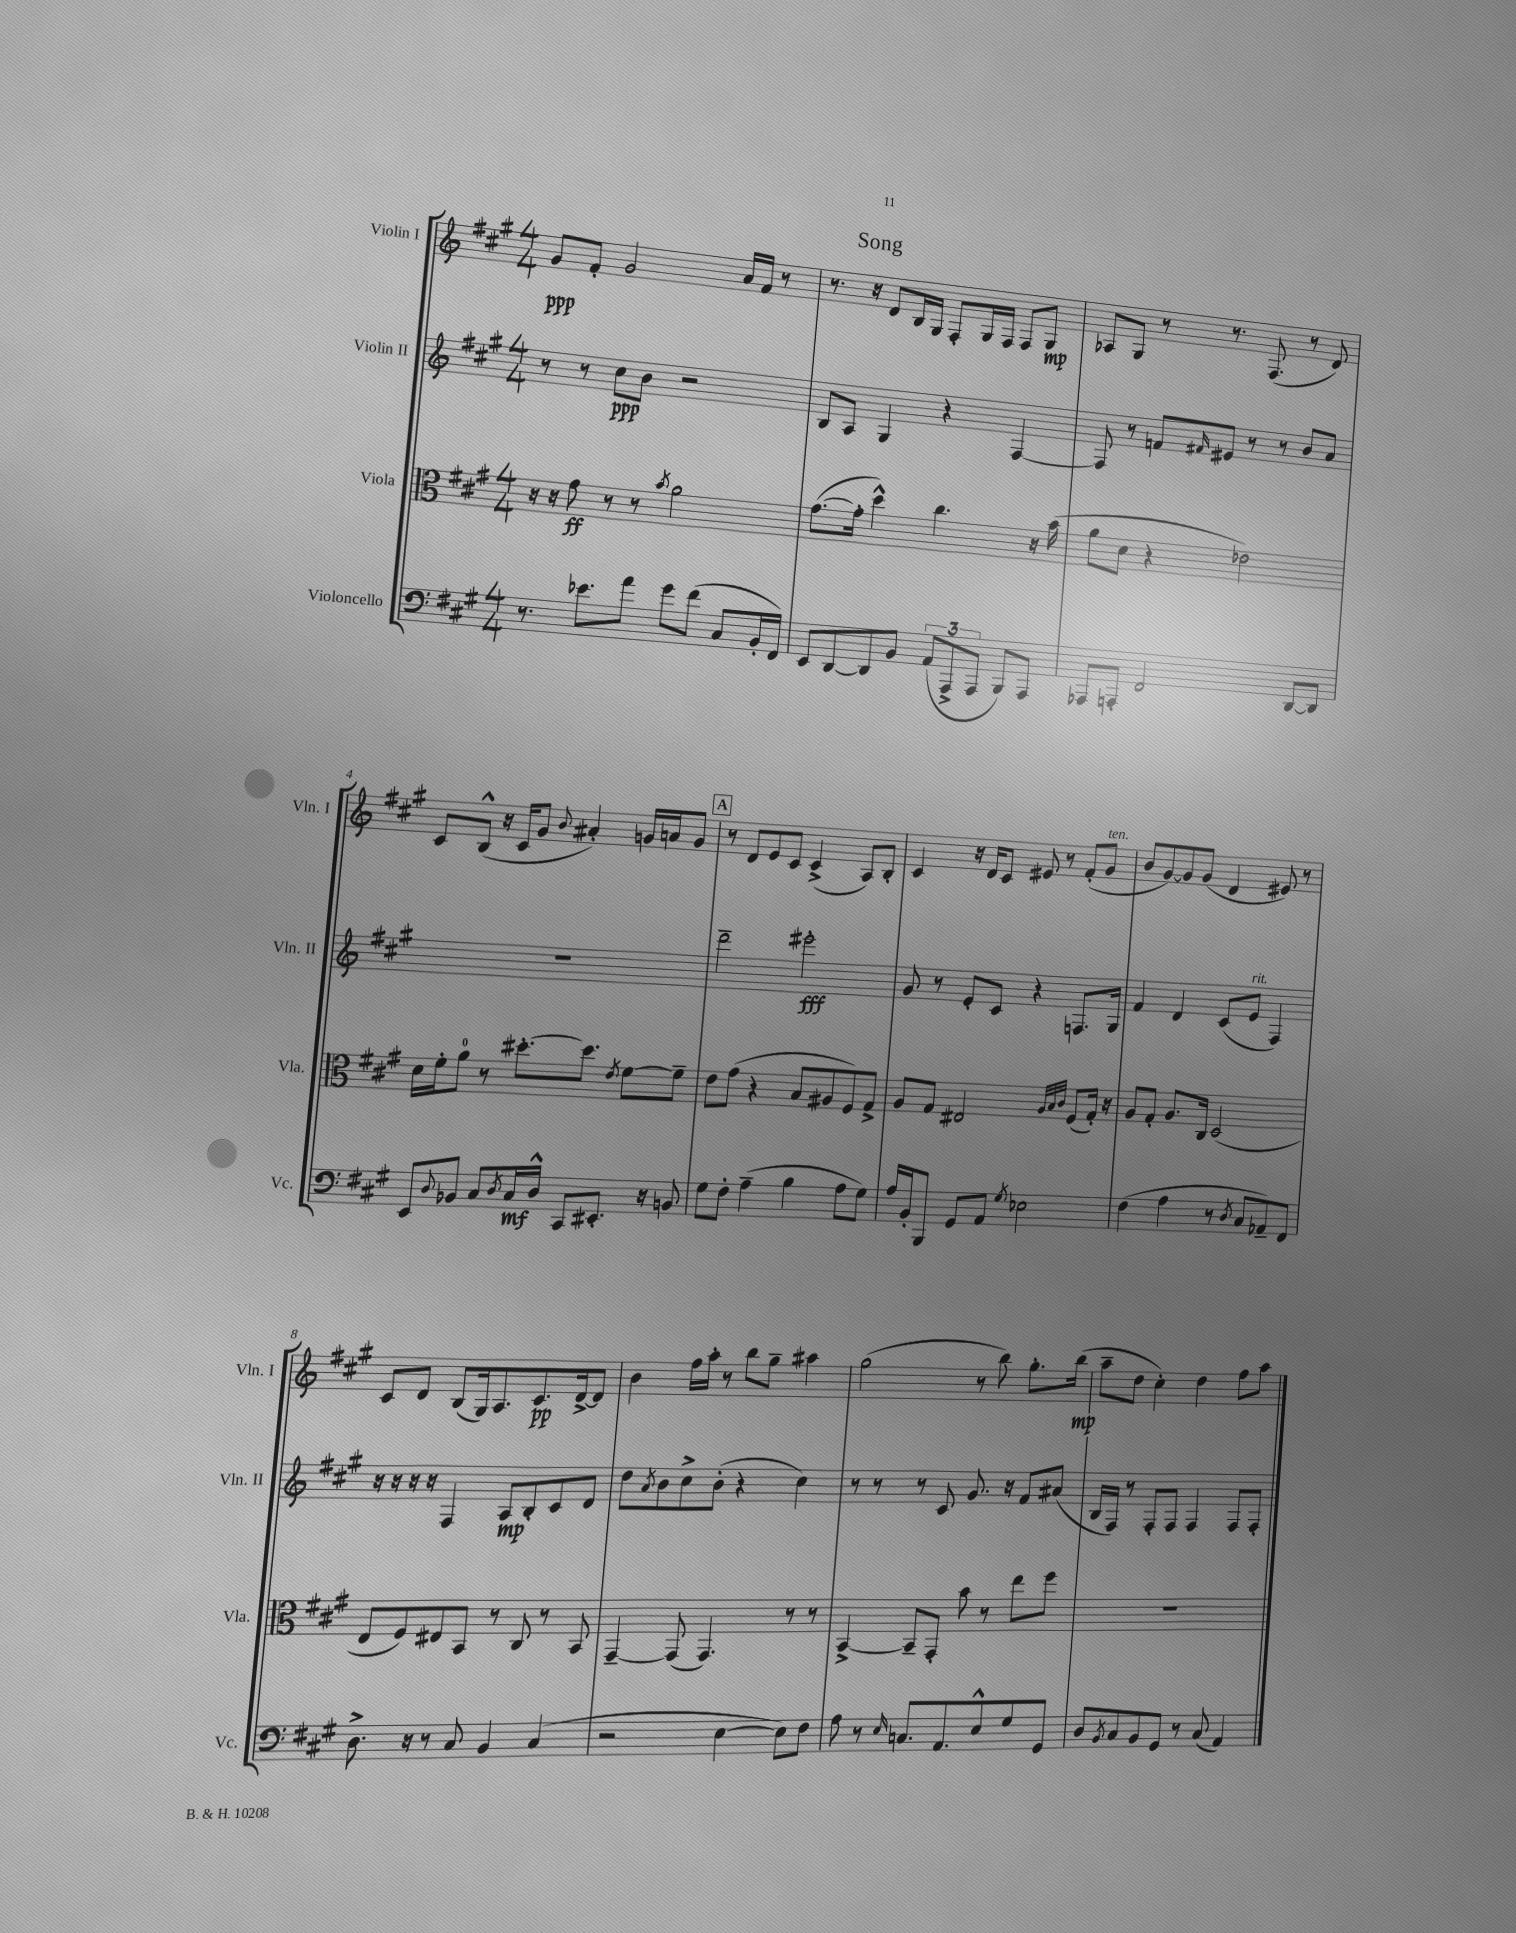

**kern	**kern	**kern	**kern
*staff4	*staff3	*staff2	*staff1
*clefF4	*clefC3	*clefG2	*clefG2
*k[f#c#g#]	*k[f#c#g#]	*k[f#c#g#]	*k[f#c#g#]
*M4/4	*M4/4	*M4/4	*M4/4
8.r	16r	8r	8g#
.	16r	.	.
.	8g#	8r	8f#'
8.e-	.	.	.
.	8r	8cc#	2g#
8a	8r	8b	.
.	8qb	.	.
8g#	2a	2r	.
(8f#	.	.	.
8C#	.	.	16a
.	.	.	16f#
16BB'	.	.	8r
16FF#)	.	.	.
=	=	=	=
8EE	([8.g#	8B	8.r
[8DD	.	8A	.
.	16g#']	.	16r
8DD]	4dd^^)	4G#	8d
8BB	.	.	16B
.	.	.	16G#
(12AA	4.cc#	4r	8F#'
12AAA^	.	.	.
.	.	.	16G#
12AAA	.	.	.
.	.	.	16F#
8BBB)	.	[4F#	8F#
8AAA	16r	.	8G#
.	(16b	.	.
=	=	=	=
8AAA-	8a	8F#]	8A-
8AAA'	8d	8r	8G#
2FF#	4r	8f	8r
.	.	16qqf#	.
.	.	8e#	8.r
.	2e-)	8r	.
.	.	.	(8.F#
.	.	8r	.
[8DD	.	8b	8r
8DD]	.	8a	8d)
=	=	=	=
8EE	16d	1r	8c#
.	16f#'	.	.
8qqD	.	.	.
8BB-	8a	.	(8B^^
8C#	8r	.	16r
.	.	.	16c#
8qD	.	.	.
16C#	[8.dd#'	.	8g#
16D^^	.	.	.
.	.	.	8qqb
8CC#	.	.	4a#')
.	8.dd#]	.	.
8.EE#'	.	.	.
.	8qe	.	.
.	[8f#	.	16g
16r	.	.	16a
8BB	8f#~]	.	8g
=	=	=	=
8G#	8e	2ddd~	8r
8F#'	(8g#	.	8d
(4A~	4r	.	8e
.	.	.	8c#
4B	8B	2eee#'	(4c#^
.	8A#	.	.
8A	8F#)	.	8A)
8G#)	8G#^	.	8B'
=	=	=	=
16A	8A	8g#	4c#
16BB'	.	.	.
8BBB	8G#	8r	.
8GG#	2E#	8e'	16r
.	.	.	16d
8AA	.	8c#	8c#
8qG#	.	.	.
2E-	.	4r	8e#
.	.	.	8r
.	32qqA	.	.
.	32qqB	.	.
.	32qqc#	.	.
.	(8F#	8.F	(8f#'
.	16G#')	.	8g#
.	16r	16G#	.
=	=	=	=
(4F#	8A	4f#	8b
.	8G#'	.	[8g#)
4A	8.A	4d	8g#]
.	.	.	(8g#
.	16C#	.	.
8r	(2D	(8c#	4d
8qD	.	.	.
8C#	.	8e	.
8AA-~)	.	4F#)	8e#)
8FF#	.	.	8r
=	=	=	=
8.D^	8E	16r	8c#
.	.	16r	.
.	8F#)	16r	8d
16r	.	16r	.
8r	8E#	4F#	(8B
8C#	8BB	.	16G#)
.	.	.	8.A
4BB	8r	8A	.
.	8C#	8B'	8.c#
(4C#	8r	8c#	.
.	.	.	[16d^
.	8BB	8d	8d]
=	=	=	=
2r	[4GG#~	8dd	4b
.	.	8qa	.
.	.	8b	.
.	(8GG#]	8cc#^	16ff#
.	.	.	16aa'
.	4.GG#)	(8b'	8r
[4E	.	4r	8bb
.	.	.	8gg#~
8E])	8r	4cc#)	4aa#
8F#	8r	.	.
=	=	=	=
8A	[4BB^	8r	(2gg#
8r	.	8r	.
16qqE	.	.	.
8.C	8BB~]	8r	.
.	8GG#'	8c#	.
8.AA	.	.	.
.	8b	8.g#	8r
8E^^	8r	.	8bb)
.	.	16r	.
8G#	8ee	8f#	8.gg#'
8GG#	8ff#	(8a#	.
.	.	.	(16bb
=	=	=	=
8D	1r	16B	8aa~
.	.	16F#)	.
8qBB	.	.	.
8C#	.	8r	8dd
8BB	.	8F#'	4cc#')
8GG#	.	8F#	.
8r	.	4F#	4dd
(8C#	.	.	.
4AA)	.	8F#	8ff#
.	.	8F#'	8aa
==	==	==	==
*-	*-	*-	*-
